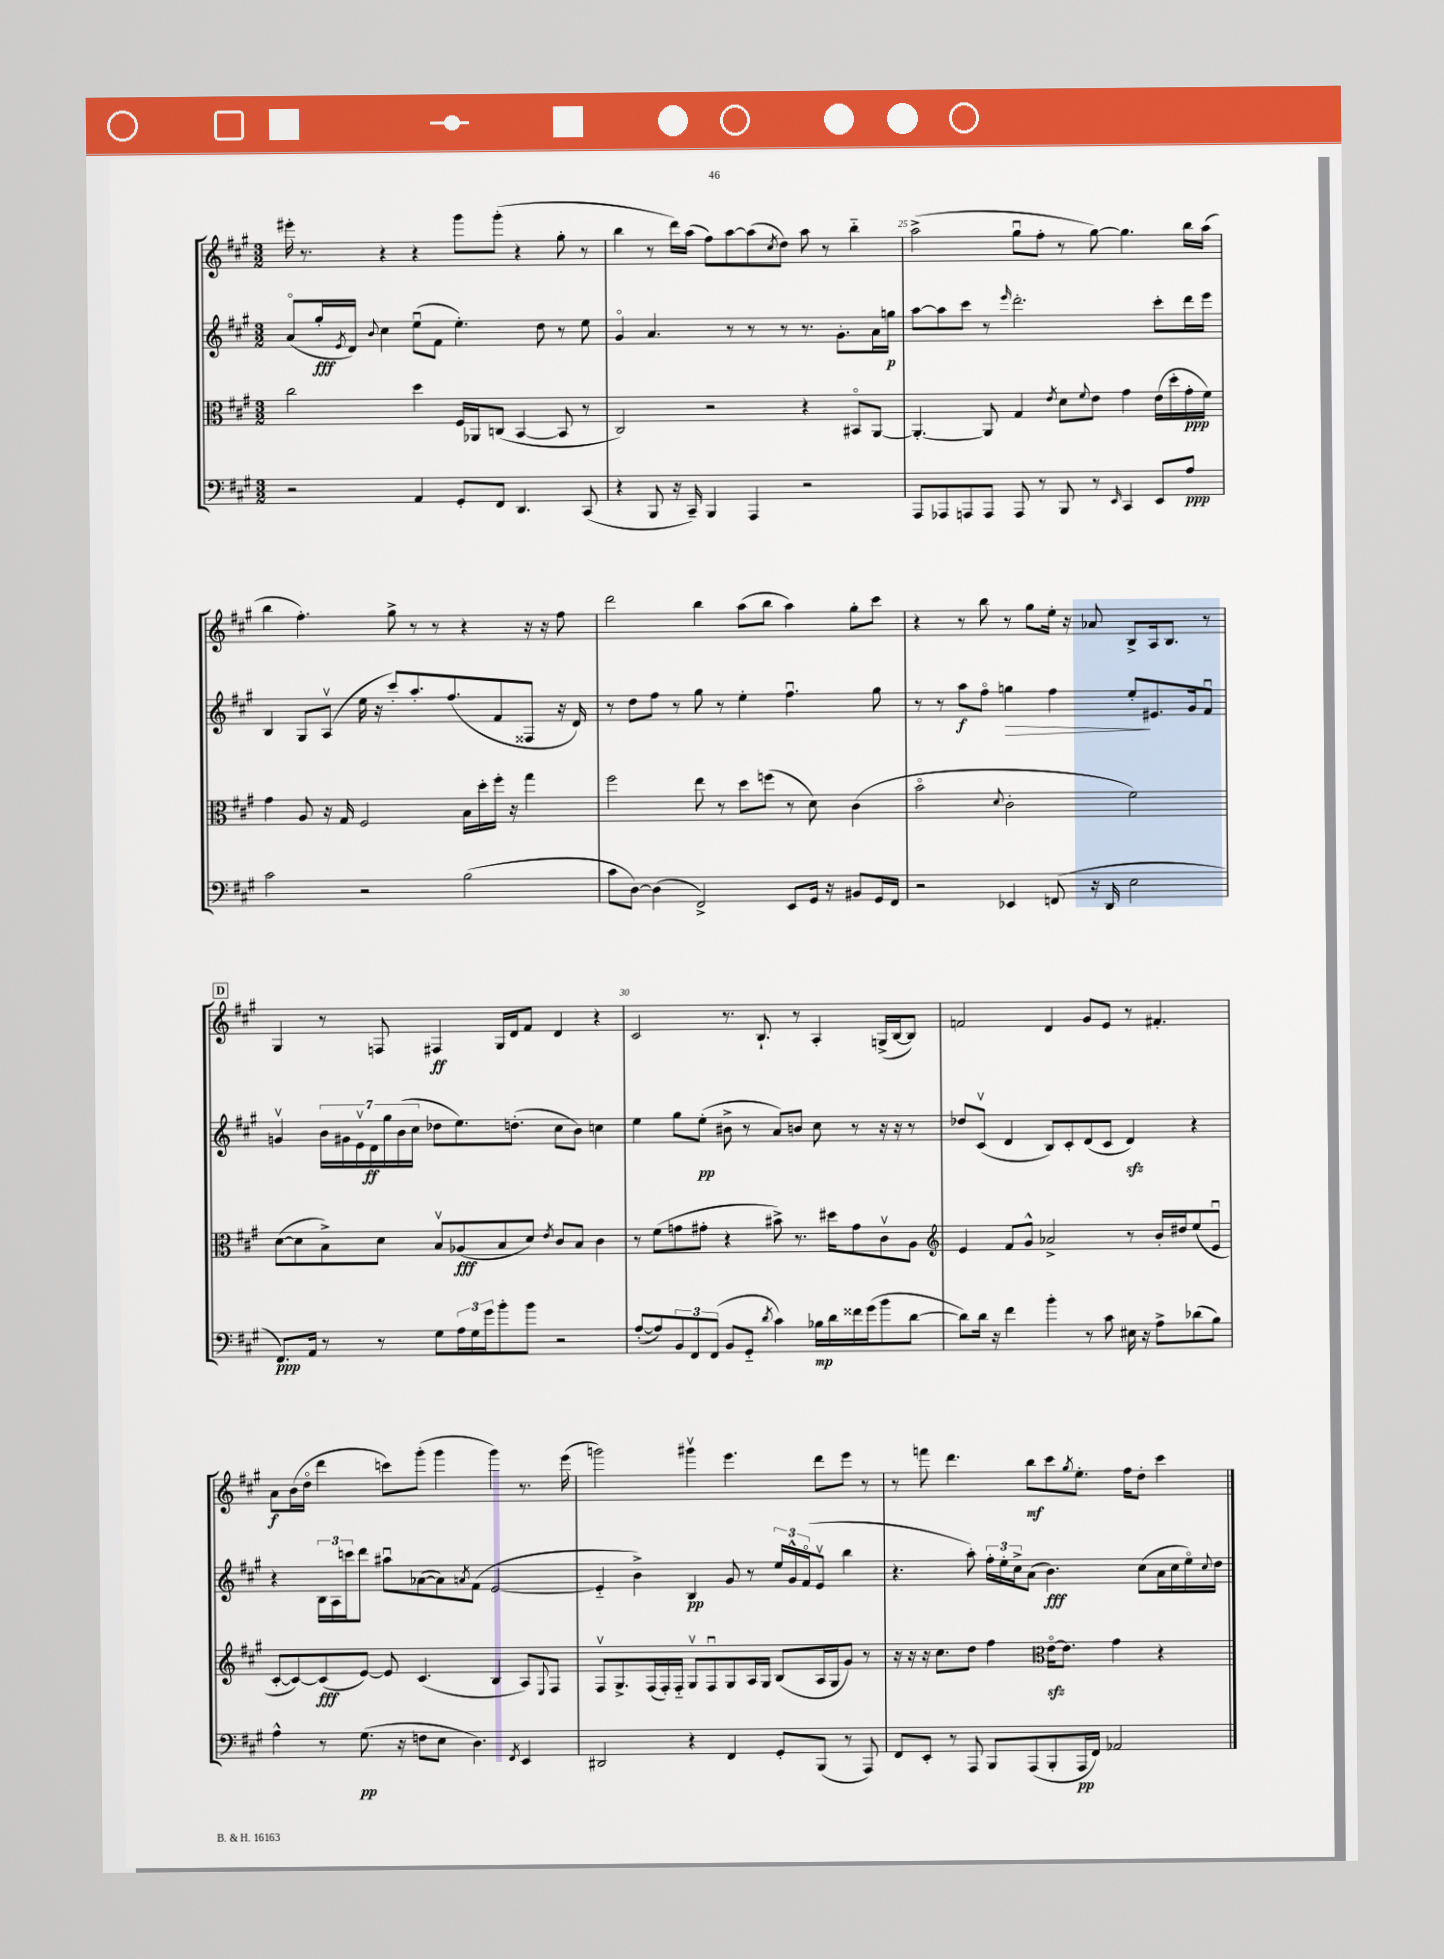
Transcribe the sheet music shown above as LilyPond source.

<<
\new StaffGroup <<
\new Staff = "s0" {
    \clef treble \key a \major \numericTimeSignature \time 3/2
    eis'''16-. r8. r4 r4 gis'''8 gis'''8-.( r4 gis''8-. r8 |
    b''4 r8 d'''16) a''16( fis''8) a''8~ a''8( \acciaccatura { cis''8 } d''8) a''8 r8 b''4-_ |
    a''2->( gis''8\downbow fis''8-. r8 gis''8~) gis''4. b''16 a''16( |
    b''4 fis''4.-.) gis''8-> r8 r8 r4 r16 r16 fis''8 |
    d'''2 b''4 a''8( b''8 a''4) gis''8-. cis'''8 |
    r4 r8 b''8 r8 gis''8 e''16-. r16 aes'8 b8-> a16 b8. r8 |
    \mark \markup { \box "D" } gis4 r8 f8 fis4\ff gis16 d'16 fis'8 d'4 r4 |
    cis'2 r8. b8.-! r8 a4-. g16->( b16~ b8) |
    f'2 d'4 gis'8 e'8 r8 fis'4.-. |
    a'8\f b'16( d''16\flageolet d'''4 c'''8) gis'''8-.( gis'''4 gis'''4) r8. e'''16( |
    g'''2) gis'''4\upbow e'''4. d'''8 e'''8 r8 |
    r8 f'''8 d'''4. b''8\mf cis'''8 \acciaccatura { gis''8 } e''8.-. fis''16 d''8-. cis'''4 \bar "|." |
}
\new Staff = "s1" {
    \clef treble \key a \major \numericTimeSignature \time 3/2
    a'8\flageolet( gis''16-.\fff \acciaccatura { e'8 } d'16) \appoggiatura { b'8 } cis''4 e''8\downbow( fis'8 e''4.-.) d''8 r8 e''8 |
    gis'4\flageolet a'4. r8 r8 r8 r8. gis'8.-. a'16 g''16\p |
    a''8~ a''8 cis'''8 r8 \grace { e'''16 } d'''2.-. cis'''8-. d'''16 e'''16 |
    b4 gis8 a8\upbow( e''16 r16 cis'''8-.) a''8.-. fis''8.( fis'8 fisis8 r16 d'16) |
    r8 d''8 fis''8 r8 gis''8 r8 e''4-. fis''4.\downbow gis''8 |
    r8 r8 a''8\f fis''8\flageolet g''4\> fis''4 e''8-.\! eis'8. gis'16 fis'8\downbow |
    \mark \markup { \box "D" } g'4\upbow \tuplet 7/4 { b'16 gis'16 e'16\upbow d'16\ff gis''16 b'16( cis''16 } des''8 e''8.) d''8.-.( cis''8 b'8) c''4 |
    e''4 gis''8 e''8-.\pp( bis'8-> r8 a'8) b'8 cis''8 r8 r16 r16 r8 |
    des''8 cis'8\upbow( d'4 b8) cis'8-. d'8( cis'8 d'4\sfz) r4 |
    r4 \tuplet 3/2 { b16 a16 c'''16 } d'''8 ais''8\downbow aes'8~( aes'8) \acciaccatura { a'8 } fis'8( e'2~ |
    e'4-_ b'4->) b4\pp gis'8 r8 \tuplet 3/2 { e''16 gis'16-^ fis'16\flageolet( } e'8\upbow b''4 |
    r4. a''8-.) \tuplet 3/2 { fis''16-. e''16-. cis''16-> } a'8( b'4.\fff) cis''8( a'16 cis''16 e''16\flageolet) \appoggiatura { cis''8 } d''16 \bar "|." |
}
\new Staff = "s2" {
    \clef alto \key a \major \numericTimeSignature \time 3/2
    cis''2 d''4 fis16 aes,16 c8( b,4~ b,8 r8 |
    cis2) r2 r4 bis,8\flageolet a,8~ |
    a,4.~-. a,8 gis4 \acciaccatura { e'8 } d'8 \appoggiatura { fis'8 } e'8 gis'4 e'16( d''16-. gis'16-.\ppp fis'16) |
    gis'4 a8 r16 gis16 fis2 b16 d''16-. fis''16-. r16 gis''4 |
    fis''2 e''8 r8 d''8 f''8( r8 d'8) cis'4( |
    b'2\flageolet \appoggiatura { d'8 } cis'2-. fis'2) |
    \mark \markup { \box "D" } d'8~( d'8 b8->) d'8 b8\upbow aes8\fff( b8 d'8) \acciaccatura { e'8 } cis'8 b8 cis'4 |
    r8 fis'8( g'8 gis'8-. r4 bis'8->) r8. dis''16 gis'8 cis'8\upbow a8 |
    \clef treble e'4 fis'8 gis'8-^ aes'2-> r8 b'16-. dis''16 e''8( e'8\downbow |
    cis'8~-. cis'8~) cis'8\fff( e'8~) e'8 cis'4.( b4 a8) \appoggiatura { e8 } fis8 |
    fis8\upbow gis8.-> fis16( fis16-.) fis16-_ gis8\upbow fis8\downbow gis8 a16 gis16 b8( a16 gis16 gis'8) r8 |
    r16 r16 r16 cis''8. d''8 fis''4 \clef alto e'16~\flageolet\sfz e'8. gis'4 r4 \bar "|." |
}
\new Staff = "s3" {
    \clef bass \key a \major \numericTimeSignature \time 3/2
    r2 a,4 gis,8-. fis,8 d,4. cis,8( |
    r4 b,,8 r16 cis,16--) b,,4 a,,4 r2 |
    a,,8 aes,,8 a,,8 a,,8 a,,8 r8 b,,8 r8 \grace { e,16 } cis,4 e,8 a8\ppp |
    cis'2 r2 b2( |
    cis'8 d8~) d4( fis,2->) e,8 gis,16 r16 bis,8 gis,16 fis,16 |
    r2 ees,4 f,8( r16 d,16 e2 |
    \mark \markup { \box "D" } fis,8.\ppp) a,16 r8 r8 gis8 \tuplet 3/2 { a16 gis16 gis'16 } b'8-. b'8 r2 |
    a8~-.( a8) \tuplet 3/2 { b,8 fis,8 fis,8( } b,8 gis,8-_ \acciaccatura { d'8 } cis'4) bes16\mp d'16 fisis'16 gis'16( b'8 d'8~ |
    d'8) d'16 r16 fis'4 b'4-. r8 cis'8 eis16 r16 a8-> des'8( b8) |
    a4-^ r8 gis8.\pp( r16 f8 e8 d4.) \acciaccatura { fis,8 } e,4 |
    dis,2 r4 fis,4 gis,8-. b,,8( r8 a,,8) |
    fis,8 e,8-. r8 a,,8 b,,8 a,,8( b,,8-. a,,16\pp fis,16) aes,2 \bar "|." |
}
>>
>>
\layout { \context { \Score currentBarNumber = #23 \override BarNumber.break-visibility = ##(#f #t #t) barNumberVisibility = #(every-nth-bar-number-visible 5) } }
